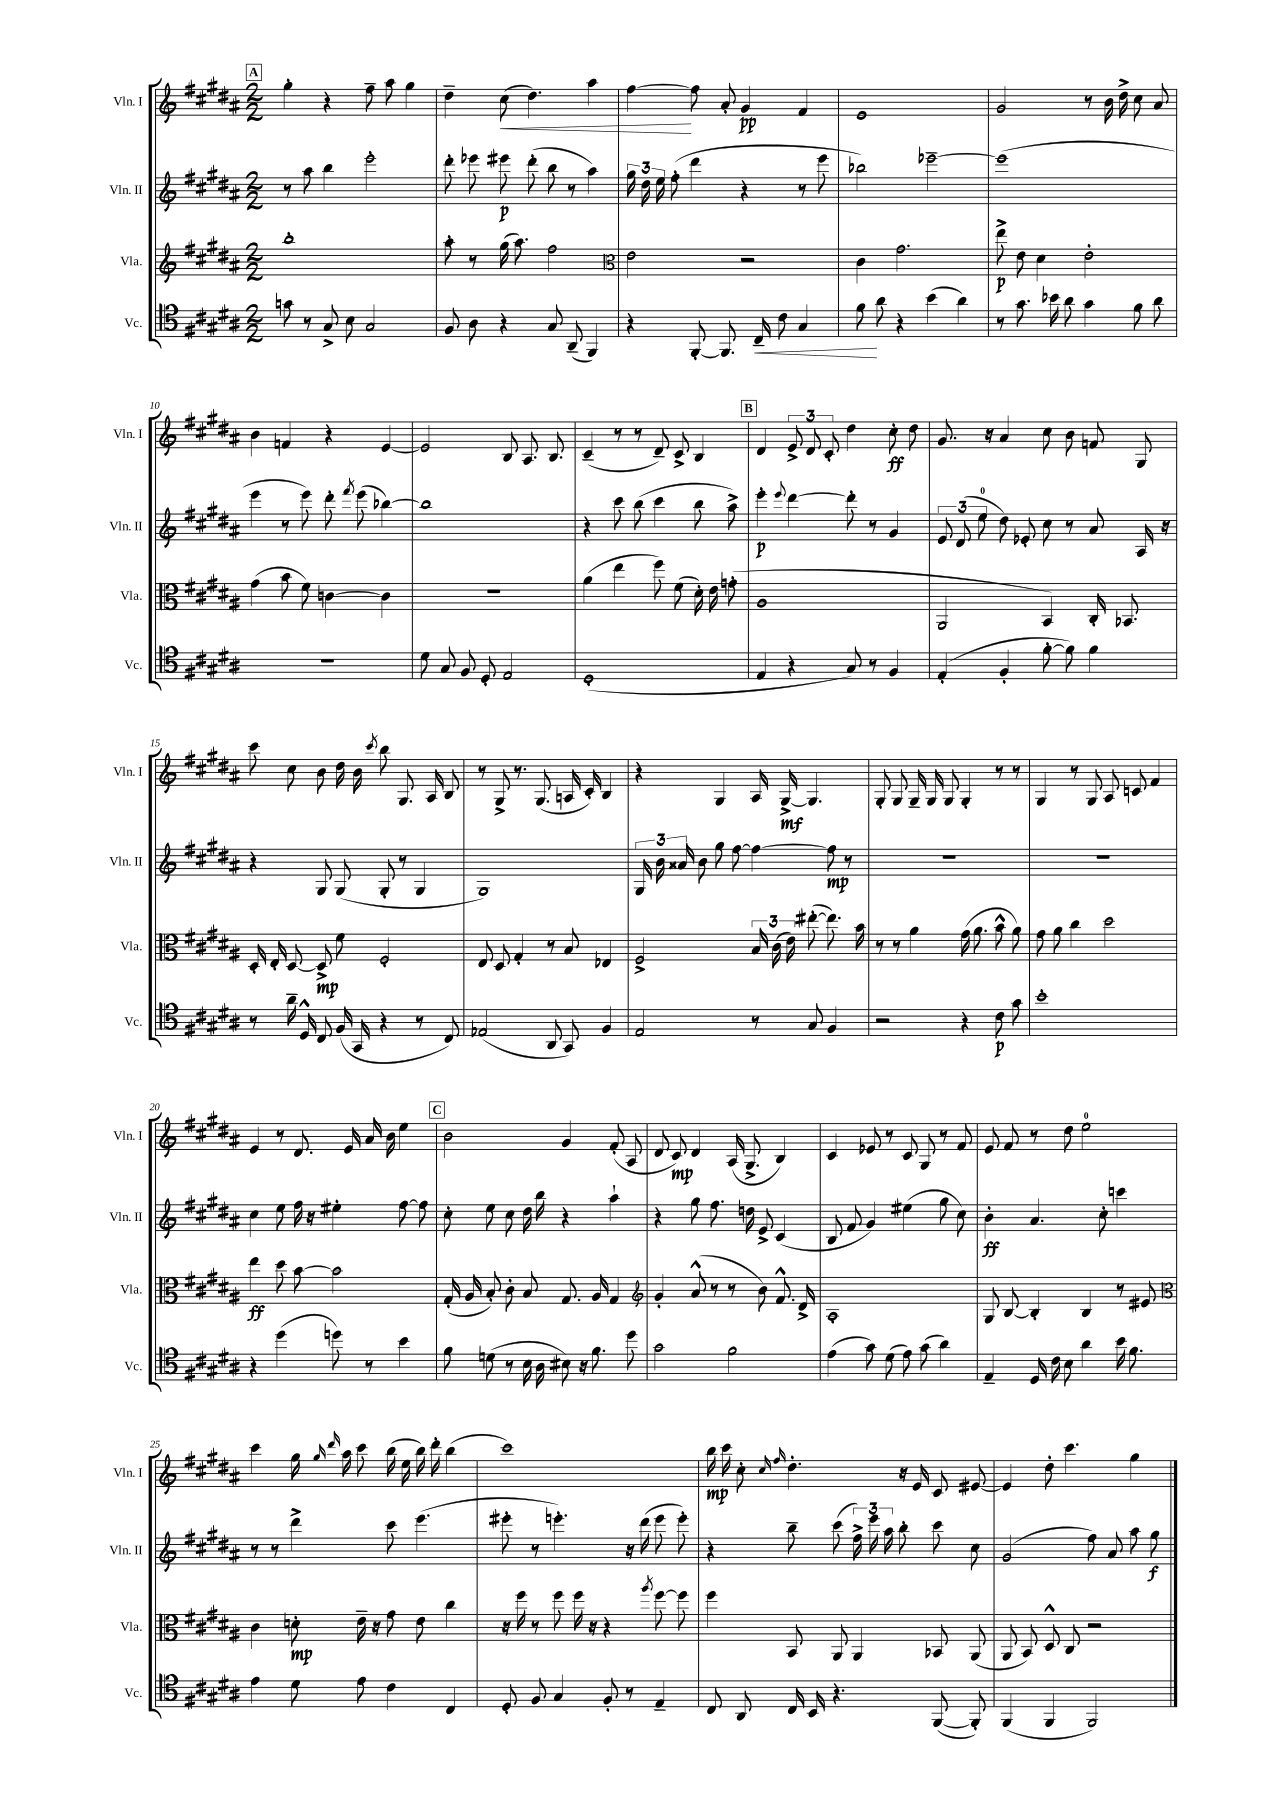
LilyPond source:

<<
\new StaffGroup <<
\new Staff = "s0" \with { instrumentName = "Vln. I" shortInstrumentName = "Vln. I" } {
    \clef treble \key b \major \numericTimeSignature \time 2/2
    \autoBeamOff \mark \markup { \box "A" } gis''4-. r4 fis''8-- ais''8 gis''4 |
    dis''4-- cis''8\<( dis''4.) ais''4 |
    fis''4~\! fis''8 ais'8-. gis'4\pp fis'4 |
    e'1 |
    gis'2 r8 b'16 dis''16-> cis''8 ais'8 |
    b'4 f'4 r4 e'4~ |
    e'2 b8 ais8. b8. |
    cis'4--( r8 r8 dis'8--) cis'8-> b4 |
    \mark \markup { \box "B" } dis'4 \tuplet 3/2 { e'8-> dis'8 cis'8-. } dis''4 cis''8-.\ff dis''8 |
    gis'8. r16 ais'4 cis''8 b'8 f'8 gis8 |
    cis'''8 cis''8 b'8 dis''16 b'16 \acciaccatura { cis'''8 } b''8 gis8. ais16 b8 |
    r8 gis8-> r8. gis8.( a16 cis'16-.) b4 |
    r4 gis4 ais16 gis16~->\mf gis4. |
    gis8-. gis8 gis16-- gis16 gis8 gis4-. r8 r8 |
    gis4 r8 gis8 ais8 c'8 fis'4 |
    e'4 r8 dis'8. e'16 ais'16 b'16 e''4 |
    \mark \markup { \box "C" } b'2 gis'4 fis'8-.( ais8 |
    dis'8 cis'8\mp) dis'4 ais16( gis8.-> b4) |
    cis'4 ees'8 r8 cis'8 gis8 r8 fis'8 |
    e'8 fis'8 r8 dis''8 e''2-0 |
    cis'''4 gis''16 \grace { gis''16 dis'''16 } ais''16 cis'''8 b''16( e''16 b''16) dis'''16-. b''4( |
    cis'''1) |
    b''16\mp cis'''16 cis''8-. \grace { cis''16 fis''16 } dis''4.-. r16 e'16 cis'8 eis'8~ |
    eis'4 dis''8-. cis'''4. gis''4 \bar "|." |
}
\new Staff = "s1" \with { instrumentName = "Vln. II" shortInstrumentName = "Vln. II" } {
    \clef treble \key b \major \numericTimeSignature \time 2/2
    \autoBeamOff \mark \markup { \box "A" } r8 ais''8 b''4 e'''2-. |
    dis'''8-. ees'''8 eis'''8\p dis'''8-.( b''8 r8 ais''4) |
    \tuplet 3/2 { gis''16 dis''16 e''16 } fis''8-.( dis'''4 r4 r8 e'''8 |
    bes''2) ees'''2~-- |
    ees'''1( |
    e'''4 r8 e'''8) dis'''8-. \acciaccatura { fis'''8 } e'''8( bes''4~) |
    bes''1 |
    r4 cis'''8 b''8( cis'''4 b''8 ais''8->) |
    \mark \markup { \box "B" } e'''4-.\p \appoggiatura { e'''8 } dis'''4~ dis'''8-. r8 gis'4 |
    \tuplet 3/2 { e'8 dis'8( e''8-0 } dis''8) ees'8-. cis''8 r8 ais'8 ais16 r16 |
    r4 gis8 gis8( gis8-. r8 gis4 |
    gis1) |
    \tuplet 3/2 { gis16 b'16 aisis'16 } b'8 gis''8 fis''8~ fis''4~ fis''8\mp r8 |
    R1 |
    R1 |
    cis''4 e''8 fis''16 r16 eis''4-. fis''8~ fis''8 |
    \mark \markup { \box "C" } cis''8-. e''8 cis''8 dis''16 b''16 r4 ais''4-! |
    r4 gis''8 fis''8. d''16 e'8-> cis'4( |
    b8 fis'8 gis'4) eis''4( gis''8 cis''8) |
    b'4-.\ff ais'4. cis''8-. c'''4 |
    r8 r8 dis'''4-> cis'''8 e'''4.( |
    eis'''8-. r8 e'''4.-.) r16 dis'''16( e'''8 e'''8-.) |
    r4 b''8-- cis'''8( \tuplet 3/2 { fis''16->) e'''16 ais''16 } b''8-. cis'''8 cis''8 |
    gis'2( fis''8) ais'8 ais''8 gis''8\f \bar "|." |
}
\new Staff = "s2" \with { instrumentName = "Vla." shortInstrumentName = "Vla." } {
    \clef treble \key b \major \numericTimeSignature \time 2/2
    \autoBeamOff \mark \markup { \box "A" } b''1-. |
    ais''8-. r8 gis''16( ais''8.) fis''2 |
    \clef alto e'2 r2 |
    cis'4 gis'2. |
    e''8->\p e'8 dis'4 e'2-. |
    gis'4( b'8 fis'8) c'4~ c'4 |
    R1 |
    ais'4( e''4 fis''8) fis'8( dis'16-.) e'16 g'8-.( |
    \mark \markup { \box "B" } ais1 |
    ais,2 b,4) cis16-. bes,8. |
    dis16-. e16-. dis8~ dis8->\mp fis'8 fis2-. |
    e8 dis8 gis4-. r8 b8 ees4 |
    fis2-> \tuplet 3/2 { b16 cis'16( e'16) } eis''8~-.( eis''8.) b'16 |
    r8 r8 ais'4 gis'16( ais'8. b'8-^ ais'8) |
    gis'8 ais'8 cis''4 dis''2 |
    e''4\ff dis''8 b'8~ b'2 |
    \mark \markup { \box "C" } gis16-.( ais16 b8-.) cis'8-. b8 gis8. ais16 gis4 |
    \clef treble gis'4-. ais'8-^( r8 r8 b'8) fis'8.-^ dis'16-> |
    ais1-. |
    gis8 b8~ b4-. b4 r8 eis'8 |
    \clef alto cis'4 d'8-.\mp e'16-- r16 gis'8 e'8 cis''4 |
    r16 fis''16 r8 fis''8 fis''16 r16 r4 \acciaccatura { ais''8 } fis''8~ fis''8 |
    fis''4 b,8 ais,8 ais,4 bes,8 ais,8( |
    ais,8 b,8) dis8-^ cis8 r2 \bar "|." |
}
\new Staff = "s3" \with { instrumentName = "Vc." shortInstrumentName = "Vc." } {
    \clef tenor \key b \major \numericTimeSignature \time 2/2
    \autoBeamOff \mark \markup { \box "A" } g'8 r8 gis8-> b8 gis2 |
    fis8 ais8 r4 gis8 ais,8--( fis,4) |
    r4 fis,8~-. fis,8. cis16--\< cis'8 gis4 |
    fis'8\! ais'8 r4 b'4( ais'4) |
    r8 gis'8. bes'16 ais'8 gis'4 fis'8 ais'8 |
    R1 |
    dis'8 gis8 fis8 dis8-. e2 |
    dis1-.( |
    \mark \markup { \box "B" } e4 r4 gis8) r8 fis4 |
    e4-.( fis4-. fis'8~-. fis'8) fis'4 |
    r8 ais'16-- dis16-^ cis8 fis16( gis,16 r4 r8 cis8) |
    ees2( ais,8 gis,8) fis4 |
    e2 r8 gis8 fis4 |
    r2 r4 cis'8\p gis'8 |
    b'1-. |
    r4 dis''4( d''8) r8 b'4 |
    \mark \markup { \box "C" } fis'8 d'8( r8 b16 ais16 bis8) r16 fis'8. dis''8 |
    gis'2 fis'2 |
    e'4( gis'8) dis'8( e'8) gis'8( ais'4) |
    e4-- dis16 cis'16 b8 ais'4 b'16 fis'8. |
    e'4 dis'8 e'8 cis'4 cis4 |
    dis8-. fis8 gis4 fis8-. r8 e4-- |
    cis8 ais,8 cis16 b,16 r4. fis,8~( fis,8-.) |
    fis,4( fis,4 fis,2) \bar "|." |
}
>>
>>
\layout { \context { \Score currentBarNumber = #5 } }
